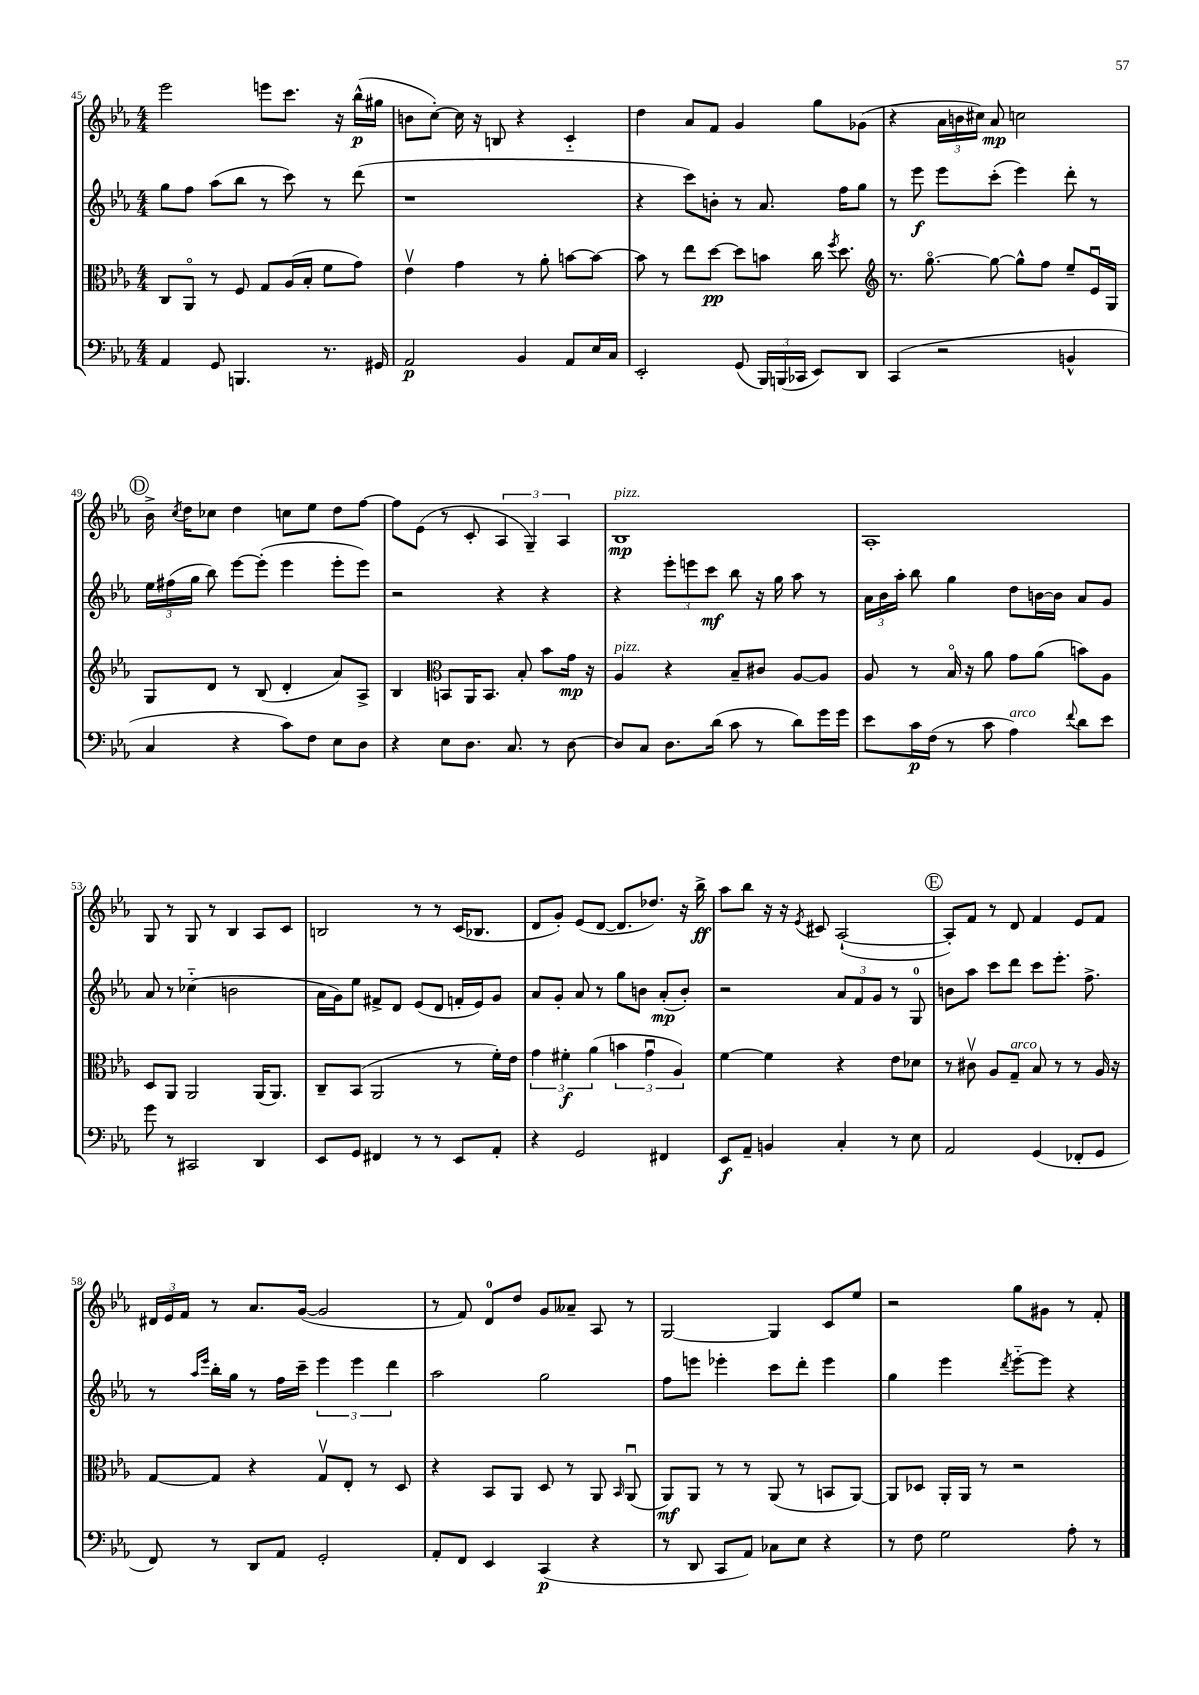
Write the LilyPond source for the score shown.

<<
\new StaffGroup <<
\new Staff = "s0" {
    \clef treble \key ees \major \numericTimeSignature \time 4/4
    \autoBeamOff ees'''2 e'''8[ c'''8.] r16 bes''16[-^\p( gis''16] |
    b'8[ c''8]~-.) c''16 r16 b8 r4 c'4-_ |
    d''4 aes'8[ f'8] g'4 g''8[ ges'8]( |
    r4 \tuplet 3/2 { aes'16[ b'16 cis''16]) } aes'8\mp c''2 |
    \mark \markup { \circle "D" } bes'16-> \acciaccatura { c''8 } d''16[ ces''8] d''4 c''8[ ees''8] d''8[ f''8]~ |
    f''8[ ees'8]( r8 c'8-. \tuplet 3/2 { aes4 g4--) aes4 } |
    bes1\mp^\markup { \italic "pizz." } |
    aes1-. |
    g8 r8 g8 r8 bes4 aes8[ c'8] |
    b2 r8 r8 c'16[( bes8.] |
    d'8[ g'8]-.) ees'8[( d'8]~ d'8.[ des''8.]) r16 bes''16->\ff |
    aes''8[ bes''8] r16 r16 \acciaccatura { ees'8 } cis'8 aes2~-!( |
    \mark \markup { \circle "E" } aes8[-.) f'8] r8 d'8 f'4 ees'8[ f'8] |
    \tuplet 3/2 { dis'16[ ees'16 f'16] } r8 aes'8.[ g'16]~( g'2 |
    r8 f'8) d'8[-0 d''8] g'8[ aeses'8]-- aes8 r8 |
    g2~ g4 c'8[ ees''8] |
    r2 g''8[ gis'8] r8 f'8-. \bar "|." |
}
\new Staff = "s1" {
    \clef treble \key ees \major \numericTimeSignature \time 4/4
    \autoBeamOff g''8[ f''8] aes''8[( bes''8] r8 c'''8) r8 d'''8( |
    r1 |
    r4 c'''8[) b'8]-. r8 aes'8. f''16[ g''8] |
    r8 ees'''8\f ees'''8[ c'''8]-.( ees'''4) d'''8-. r8 |
    \mark \markup { \circle "D" } \tuplet 3/2 { ees''16[ fis''16( g''16] } bes''8) ees'''8[~ ees'''8]-.( ees'''4 ees'''8[-. ees'''8]) |
    r2 r4 r4 |
    r4 \tuplet 3/2 { ees'''8[-. e'''8 c'''8]\mf } bes''8 r16 g''16 aes''8 r8 |
    \tuplet 3/2 { aes'16[ bes'16 aes''16]-. } bes''8 g''4 d''8[ b'16~ b'16] aes'8[ g'8] |
    aes'8 r8 ces''4-_( b'2 |
    aes'16[ g'16) ees''8] fis'8[-> d'8] ees'8[( d'8] f'16[-. ees'16) g'8] |
    aes'8[ g'8]-. aes'8 r8 g''8[ b'8] aes'8[-.\mp( b'8]-.) |
    r2 \tuplet 3/2 { aes'8[ f'8 g'8] } r8 g8-0 |
    \mark \markup { \circle "E" } b'8[ aes''8] c'''8[ d'''8] c'''8[ ees'''8.]-. f''8.-> |
    r8 \grace { aes''16[ ees'''16] } bes''16[-. g''16] r8 f''16[ c'''16]-- \tuplet 3/2 { ees'''4 ees'''4 d'''4 } |
    aes''2 g''2 |
    f''8[ e'''8] ees'''4-. c'''8[ d'''8]-. ees'''4 |
    g''4 ees'''4 \acciaccatura { d'''8 } ees'''8[~-_ ees'''8] r4 \bar "|." |
}
\new Staff = "s2" {
    \clef alto \key ees \major \numericTimeSignature \time 4/4
    \autoBeamOff c8[ aes,8]\flageolet r8 f8 g8[ aes16( bes16]-. f'8[ g'8]) |
    ees'4\upbow g'4 r8 aes'8-. b'8[~ b'8]~ |
    b'8 r8 ees''8[ d''8]~\pp d''8[ b'8] c''16 \acciaccatura { f''8 } d''8. |
    \clef treble r8. g''8.~\flageolet g''8~ g''8[-^ f''8] ees''8[-- ees'16\downbow g16] |
    \mark \markup { \circle "D" } g8[ d'8] r8 bes8( d'4-. aes'8[) aes8]-> |
    bes4 \clef alto b,8[ aes,16 b,8.] bes8-. bes'8[ g'16]\mp r16 |
    aes4^\markup { \italic "pizz." } r4 bes8[-- cis'8] aes8[~ aes8] |
    aes8 r8 bes16\flageolet r16 aes'8 g'8[ aes'8]( b'8[) aes8] |
    d8[ aes,8] aes,2 aes,16[( aes,8.]) |
    c8[-- bes,8]( aes,2 r8 f'16[-.) ees'16] |
    \tuplet 3/2 { g'4 fis'4-.\f aes'4( } \tuplet 3/2 { b'4 g'4\downbow aes4) } |
    f'4~ f'4 r4 ees'8[ des'8] |
    \mark \markup { \circle "E" } r8 cis'8\upbow aes8[ g8]--^\markup { \italic "arco" } bes8 r8 r8 aes16 r16 |
    g8[~ g8] r4 g8[\upbow ees8]-. r8 d8 |
    r4 bes,8[ aes,8] d8 r8 aes,8 \grace { bes,16 } aes,8\downbow( |
    aes,8[\mf) aes,8] r8 r8 aes,8( r8 b,8[ aes,8]~) |
    aes,8[ des8] aes,16[-. aes,16] r8 r2 \bar "|." |
}
\new Staff = "s3" {
    \clef bass \key ees \major \numericTimeSignature \time 4/4
    \autoBeamOff aes,4 g,8 b,,4. r8. gis,16 |
    aes,2\p bes,4 aes,8[ ees16 c16] |
    ees,2-. g,8( \tuplet 3/2 { bes,,16[) b,,16( ces,16] } ees,8[) d,8] |
    c,4( r2 b,4-^ |
    \mark \markup { \circle "D" } c4 r4 c'8[) f8] ees8[ d8] |
    r4 ees8[ d8.] c8. r8 d8~ |
    d8[ c8] d8.[ d'16]( c'8 r8 d'8[) g'16 g'16] |
    ees'8[ c'16\p f16]( r8 c'8 aes4^\markup { \italic "arco" }) \appoggiatura { f'8 } d'8[ ees'8] |
    g'8 r8 cis,2 d,4 |
    ees,8[ g,8] fis,4 r8 r8 ees,8[ aes,8]-. |
    r4 g,2 fis,4 |
    ees,8[\f aes,8]-- b,4 c4-. r8 ees8 |
    \mark \markup { \circle "E" } aes,2 g,4( fes,8[-. g,8] |
    f,8) r8 d,8[ aes,8] g,2-. |
    aes,8[-. f,8] ees,4 c,4\p( r4 |
    r8 d,8 c,8[ aes,8]) ces8[ ees8] r4 |
    r8 f8 g2 aes8-. r8 \bar "|." |
}
>>
>>
\layout { \context { \Score currentBarNumber = #45 } }
